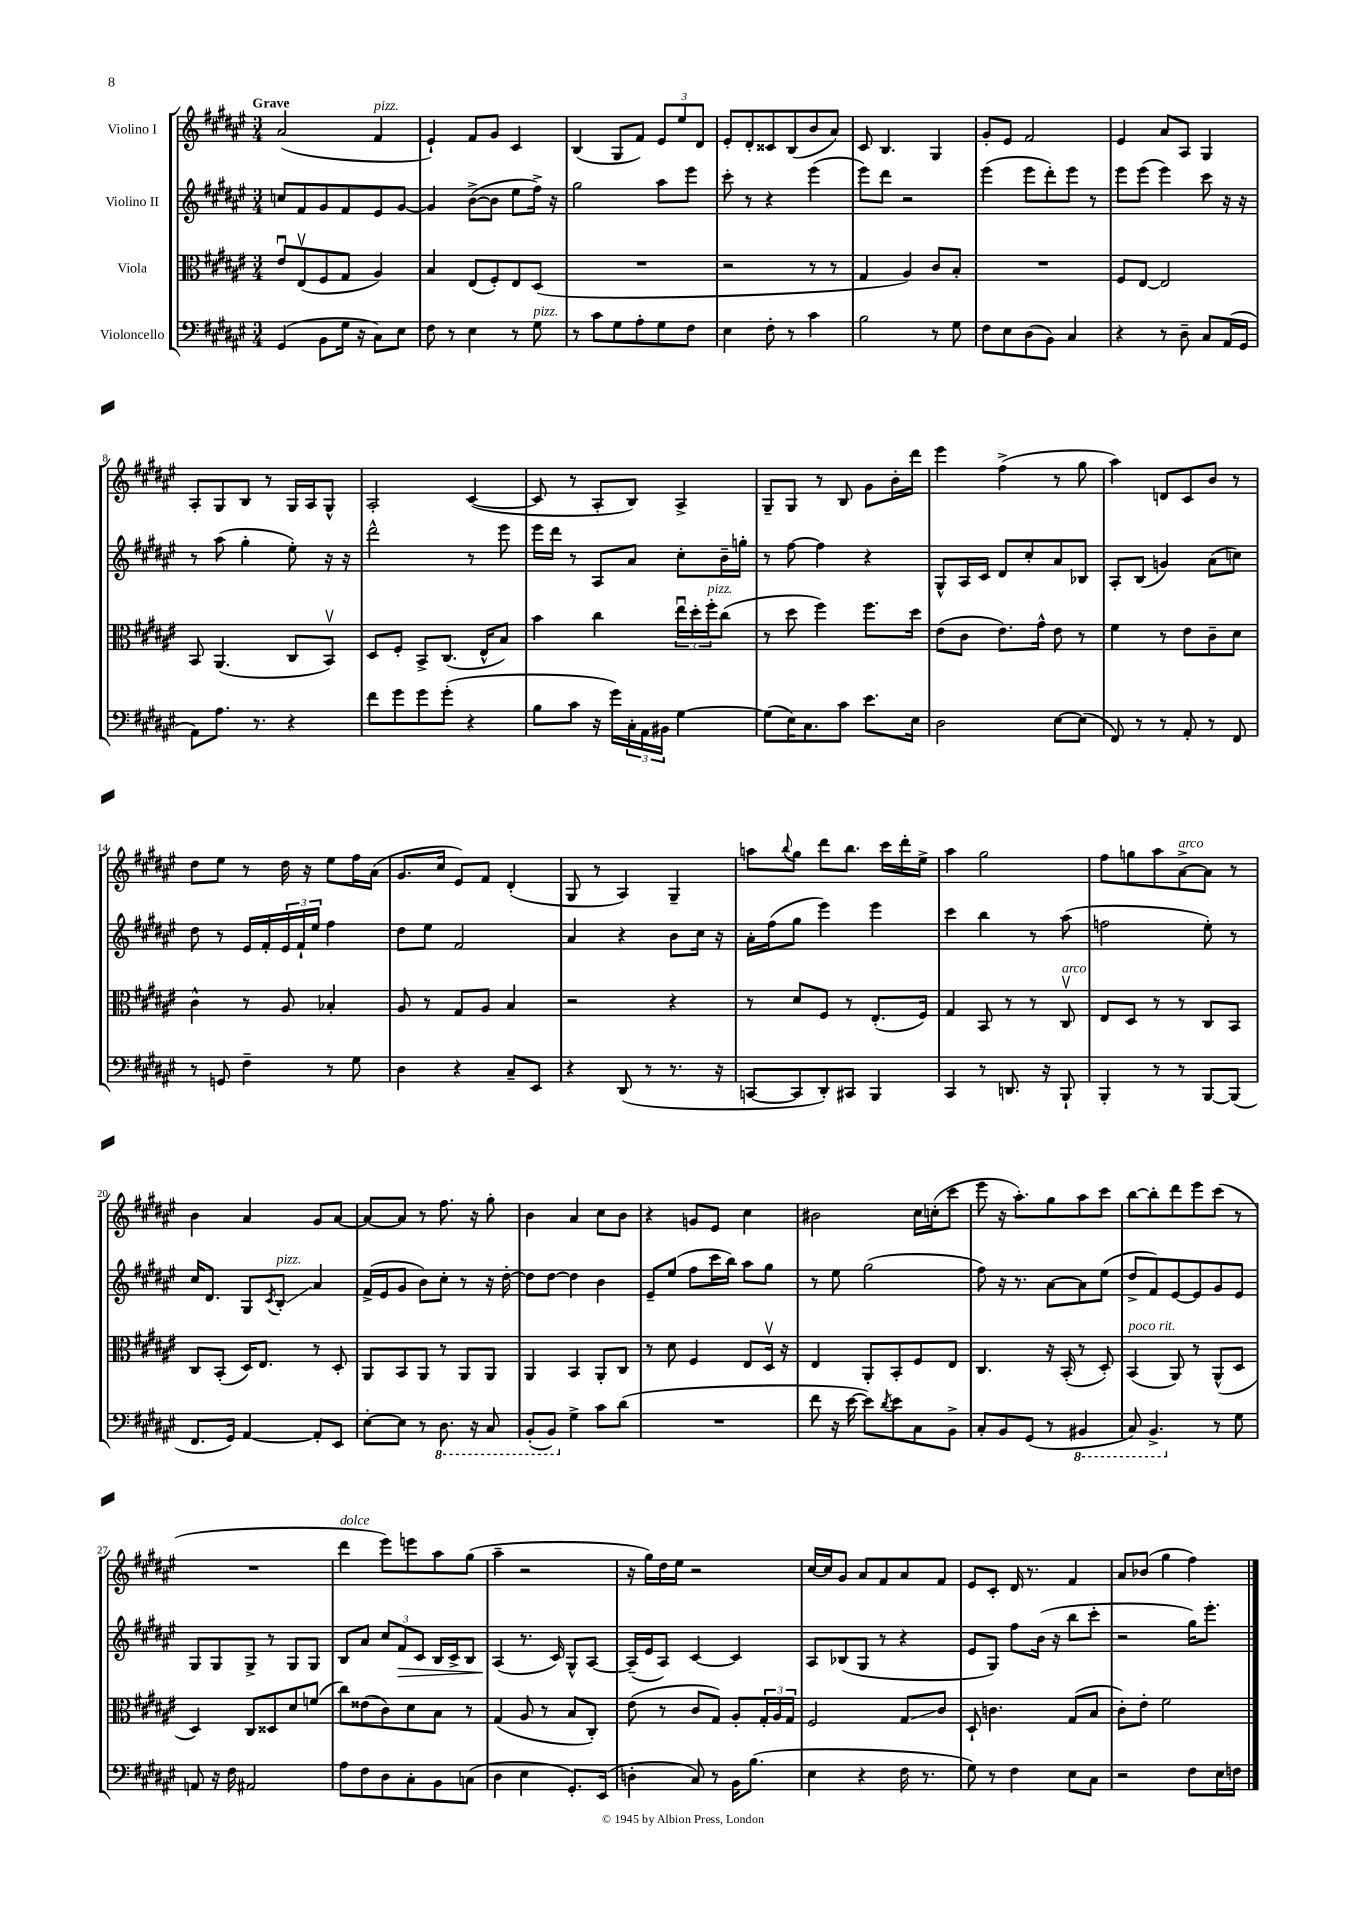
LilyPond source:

<<
\new StaffGroup <<
\new Staff = "s0" \with { instrumentName = "Violino I" } {
    \clef treble \key fis \major \numericTimeSignature \time 3/4 \tempo "Grave"
    ais'2( fis'4^\markup { \italic "pizz." } |
    eis'4-!) fis'8 gis'8 cis'4 |
    b4( gis8 fis'8) \tuplet 3/2 { eis'8 eis''8 dis'8 } |
    eis'8-. dis'8-. cisis'8 b8( b'8 ais'8) |
    cis'8 b4. gis4 |
    gis'8-. eis'8 fis'2 |
    eis'4 ais'8 ais8 gis4 |
    ais8-. gis8 b8 r8 gis16 ais16 gis8-^ |
    ais2-. cis'4~( |
    cis'8 r8 ais8-. b8) ais4-> |
    gis8-- gis8 r8 b8 gis'8 b'16-. dis'''16 |
    eis'''4 fis''4->( r8 gis''8 |
    ais''4) d'8 cis'8 b'8 r8 |
    dis''8 eis''8 r8 dis''16 r16 eis''8 fis''16 ais'16( |
    gis'8. cis''16 eis'8) fis'8 dis'4-.( |
    gis8 r8 ais4) gis4-- |
    a''8 \appoggiatura { b''8 } gis''8 dis'''8 b''8. cis'''16 dis'''16-. eis''16-> |
    ais''4 gis''2 |
    fis''8 g''8 ais''8 ais'8~->^\markup { \italic "arco" } ais'8 r8 |
    b'4 ais'4 gis'8 ais'8~ |
    ais'8~ ais'8 r8 fis''8. r16 gis''8-. |
    b'4 ais'4 cis''8 b'8 |
    r4 g'8 eis'8 cis''4 |
    bis'2 cis''16 c''16-.( cis'''8 |
    eis'''8 r16 ais''8.-.) gis''8 ais''8 cis'''8 |
    b''8~ b''8-. dis'''8 eis'''8 cis'''8( r8 |
    R2. |
    dis'''4^\markup { \italic "dolce" } eis'''8) e'''8 ais''8 gis''8( |
    ais''4-- r2 |
    r16 gis''16) dis''16 eis''16 r2 |
    cis''16~ cis''16 gis'8 ais'8 fis'8 ais'8 fis'8 |
    eis'8 cis'8-. dis'16 r8. fis'4 |
    ais'8 bes'8( gis''4 fis''4) \bar "|." |
}
\new Staff = "s1" \with { instrumentName = "Violino II" } {
    \clef treble \key fis \major \numericTimeSignature \time 3/4
    c''8 fis'8 gis'8 fis'8 eis'8 gis'8~ |
    gis'4 b'8~->( b'8 eis''8 fis''16->) r16 |
    gis''2 ais''8 eis'''8 |
    cis'''8-. r8 r4 eis'''4( |
    eis'''8) dis'''8 r2 |
    eis'''4( eis'''8 dis'''8-.) eis'''8 r8 |
    eis'''8 eis'''8( eis'''4) cis'''8 r16 r16 |
    r8 ais''8( gis''4-. eis''8-.) r16 r16 |
    dis'''2-^ r8 eis'''8 |
    eis'''16 dis'''16 r8 ais8 ais'8 cis''8-. b'16-- g''16-. |
    r8 fis''8~ fis''4 r4 |
    gis8-^ ais16 cis'16 dis'8 cis''8-. ais'8 bes8 |
    ais8-. b8( g'4) ais'8( c''8) |
    dis''8 r8 eis'16 fis'16-. \tuplet 3/2 { eis'16 fis'16-! eis''16 } fis''4 |
    dis''8 eis''8 fis'2 |
    ais'4 r4 b'8 cis''16 r16 |
    ais'16-. fis''16( gis''8 eis'''4) eis'''4 |
    cis'''4 b''4 r8 ais''8( |
    f''2 eis''8-.) r8 |
    cis''16 dis'8. gis8 \acciaccatura { cis'8 } b8-.\glissando^\markup { \italic "pizz." } ais'4 |
    fis'16->( eis'16 gis'8 b'8) cis''8-. r8 r16 dis''16~-. |
    dis''8 dis''8~ dis''4 b'4 |
    eis'8-- eis''8( fis''8 cis'''16 b''16) ais''8 gis''8 |
    r8 eis''8 gis''2( |
    fis''8) r16 r8. ais'8~ ais'8 eis''8( |
    dis''8-> fis'8) eis'8~ eis'8 gis'8 eis'8 |
    gis8 gis8 gis8-> r8 gis8 gis8 |
    b8 ais'8 \tuplet 3/2 { cis''8 fis'8\> cis'8 } b16 cis'16-> b8 |
    ais4\!( r8. cis'16) gis8-^ ais8~ |
    ais16--( eis'16 ais8) cis'4~ cis'4 |
    ais8 bes8( gis8 r8 r4 |
    eis'8 gis8) fis''8 b'16( r16 b''8 cis'''8-. |
    r2 gis''16) eis'''8.-. \bar "|." |
}
\new Staff = "s2" \with { instrumentName = "Viola" } {
    \clef alto \key fis \major \numericTimeSignature \time 3/4
    eis'8\downbow eis8\upbow( fis8 gis8 ais4) |
    b4 eis8( fis8-.) eis8 dis8( |
    R2. |
    r2 r8 r8 |
    gis4 ais4) cis'8 b8-. |
    R2. |
    fis8 eis8~ eis2 |
    b,8 ais,4.( cis8 b,8\upbow) |
    dis8 fis8-. b,8-> cis8.( eis16-^ b8) |
    b'4 cis''4 \tuplet 3/2 { eis''16\downbow dis''16-. fis''16-.^\markup { \italic "pizz." } } cis''8( |
    r8 dis''8 fis''4) fis''8. dis''16 |
    eis'8( cis'8 eis'8.) gis'16-^ eis'8 r8 |
    fis'4 r8 eis'8 cis'8-- dis'8 |
    cis'4-^ r8 ais8 bes4-. |
    ais8 r8 gis8 ais8 b4 |
    r2 r4 |
    r8 dis'8 fis8 r8 eis8.-.( fis16) |
    gis4 b,8 r8 r8 cis8\upbow^\markup { \italic "arco" } |
    eis8 dis8 r8 r8 cis8 b,8 |
    cis8 b,8-.( dis16) eis8. r8 dis8-. |
    ais,8 b,8 ais,8 r8 ais,8 ais,8 |
    ais,4 b,4 ais,8-. cis8 |
    r8 dis'8 fis4 eis8 dis16\upbow r16 |
    eis4 ais,8-. b,8-. fis8 eis8 |
    cis4. r16 b,16-.( r8 dis8-.) |
    b,4^\markup { \italic "poco rit." }( ais,8) r8 ais,8-^( dis8 |
    dis4) cis8 disis8 dis'8 f'8( |
    cis''8) eisis'8( cis'8) dis'8 b8 r8 |
    gis4( ais8 r8 b8 cis8-.) |
    eis'8( r8 cis'8 gis8) ais8-. \tuplet 3/2 { gis16-. ais16 gis16 } |
    fis2 gis8\glissando cis'8 |
    dis8-! c'4. gis8( b8 |
    cis'8-.) eis'8-. fis'2 \bar "|." |
}
\new Staff = "s3" \with { instrumentName = "Violoncello" } {
    \clef bass \key fis \major \numericTimeSignature \time 3/4
    gis,4( b,8 gis16 r16 cis8) eis8 |
    fis8 r8 eis4 r8 gis8^\markup { \italic "pizz." } |
    r8 cis'8 gis8 ais8-. gis8 fis8 |
    eis4 fis8-. r8 cis'4 |
    b2 r8 gis8 |
    fis8 eis8 dis8( b,8) cis4 |
    r4 r8 dis8-- cis8 ais,16( gis,16 |
    ais,8) ais8. r8. r4 |
    fis'8 gis'8 gis'8 gis'8-.( r4 |
    b8 cis'8 r16 gis'16) \tuplet 3/2 { cis16-. ais,16 bis,16 } gis4~ |
    gis8( eis16) cis8. cis'8 eis'8. eis16 |
    dis2 eis8~ eis8( |
    fis,8) r8 r8 ais,8-. r8 fis,8 |
    r8 g,8 fis4-- r8 gis8 |
    dis4 r4 cis8-- eis,8 |
    r4 dis,8( r8 r8. r16 |
    c,8~ c,8 dis,8-.) cis,8 b,,4 |
    cis,4 r8 d,8. r16 b,,8-! |
    b,,4-. r8 r8 b,,8~ b,,8( |
    fis,8. gis,16) ais,4~ ais,8-. eis,8 |
    eis8~-. eis8 r8 \ottava #-1 dis,8. r16 cis,8 |
    b,,8-.( b,,8) \ottava #0 gis4-> cis'8 dis'8( |
    R2. |
    fis'8 r16 eis'16~ eis'8) \acciaccatura { dis'8 } eis'8 cis8 b,8-> |
    cis8-. b,8 gis,8( r8 \ottava #-1 bis,,4 |
    cis,8) b,,4.-> \ottava #0 r8 gis8 |
    a,8 r16 fis16 ais,2 |
    ais8 fis8 dis8 cis8-. b,8 c8( |
    dis4 eis4 gis,8.-.) eis,16( |
    d4-. cis8) r8 b,16 b8.( |
    eis4 r4 fis16 r8. |
    gis8) r8 fis4 eis8 cis8 |
    r2 fis8 eis16 f16 \bar "|." |
}
>>
>>
